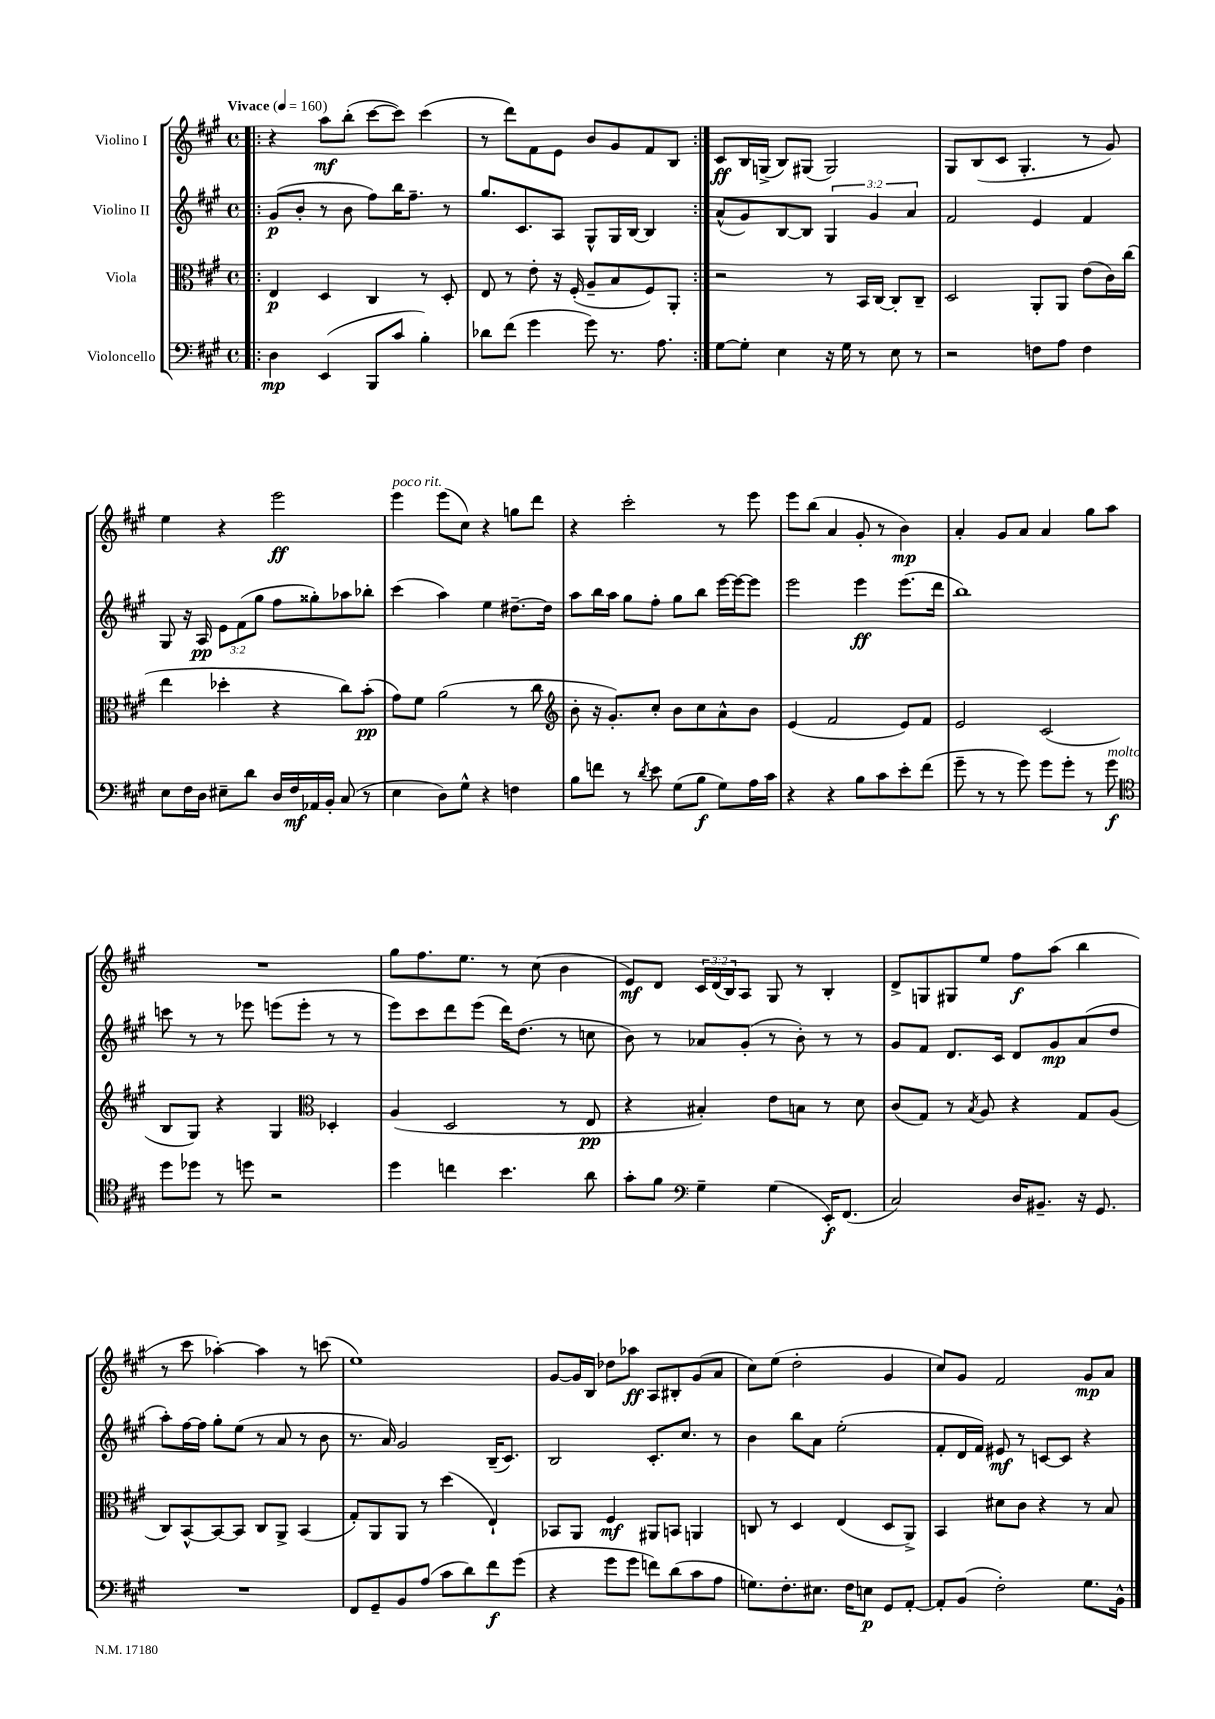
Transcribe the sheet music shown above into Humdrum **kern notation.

**kern	**kern	**kern	**kern
*staff4	*staff3	*staff2	*staff1
*clefF4	*clefC3	*clefG2	*clefG2
*k[f#c#g#]	*k[f#c#g#]	*k[f#c#g#]	*k[f#c#g#]
*M4/4	*M4/4	*M4/4	*M4/4
*met(c)	*met(c)	*met(c)	*met(c)
*MM160	*MM160	*MM160	*MM160
=!|:	=!|:	=!|:	=!|:
4D	4E	(8g#	4r
.	.	8b'	.
(4EE	4D	8r	8aa
.	.	8b	(8bb'
8BBB	4C#	8ff#)	[8ccc#
8c#	.	16bb	8ccc#])
.	.	8.ff#~	.
4B')	8r	.	(4ccc#
.	8D'	8r	.
=	=	=	=
8d-	8E	8.gg#	8r
(8f#	8r	.	8ddd)
.	.	8.c#	.
4g#	8e'	.	8f#
.	16r	8A	8e
.	(16F#'	.	.
8g#)	8A~	8G#^^	8b
8.r	8B	16G#	8g#
.	.	[16B	.
.	8F#)	4B]	8f#
8.A	.	.	.
.	8AA'	.	8B
=:|!	=:|!	=:|!	=:|!
[8G#	2r	(8a^^	8c#
8G#']	.	8g#)	16B
.	.	.	(16G^
4E	.	[8B	8B)
.	.	8B]	(8G#
16r	8r	6G#	2G#)
16G#	.	.	.
8r	16BB	.	.
.	.	6g#	.
.	[16C#	.	.
8E	8C#']	.	.
.	.	6a	.
8r	8C#~	.	.
=	=	=	=
2r	2D	2f#	8G#
.	.	.	(8B
.	.	.	8c#
.	.	.	4.G#'
8F	8AA'	4e	.
8A	8AA	.	.
4F	(8e	4f#	8r
.	16c#)	.	8g#)
.	(16cc#	.	.
=	=	=	=
8E	4ee	8G#	4ee
16F#	.	16r	.
16D	.	16A	.
8E#~	4dd-'	12e	4r
.	.	(12f#	.
8d	.	.	.
.	.	12gg#	.
16D	4r	8ff#	2eee
16F#	.	.	.
16AA-	.	8gg##')	.
16BB'	.	.	.
(8C#	8cc#)	8aa-	.
8r	(8b'	8bb-'	.
=	=	=	=
4E	8g#)	(4ccc#	4eee
.	8f#	.	.
8D)	(2a	4aa)	(8eee
8G#^^	.	.	8cc#)
4r	.	4ee	4r
4F	8r	[8.dd#~	8gg
.	8cc#	.	8ddd
.	.	16dd#]	.
=	=	=	=
*	*clefG2	*	*
8B	8b'	8aa	4r
8f	16r	16bb	.
.	8.g#')	16aa	.
8r	.	8gg#	2ccc#'
8qd	.	.	.
8e	8cc#'	8ff#'	.
(8G#	8b	8gg#	.
8B	8cc#	8bb	.
8G#)	8a^^	[16eee	8r
.	.	16eee_	.
16A	8b	8eee]	8eee
16c#	.	.	.
=	=	=	=
4r	(4e	2eee	8eee
.	.	.	(8bb
4r	2f#	.	4a
8B	.	4eee	8g#'
8c#	.	.	8r
8e'	8e)	(8.eee	4b)
(8f#	8f#	.	.
.	.	16ddd	.
=	=	=	=
8g#~	2e	1bb)	4a'
8r	.	.	.
8r	.	.	8g#
8g#)	.	.	8a
8g#	(2c#	.	4a
8g#'	.	.	.
8r	.	.	8gg#
8g#	.	.	8aa
=	=	=	=
*clefC4	*	*	*
8dd	8B	8ccc	1r
8dd-	8G#)	8r	.
8r	4r	8r	.
8dd	.	8eee-	.
2r	4G#	(8eee	.
.	.	8eee'	.
*	*clefC3	*	*
.	4D-'	8r	.
.	.	8r	.
=	=	=	=
4dd	(4A	8eee)	8gg#
.	.	8ccc#	8.ff#
4cc	2D	8ddd	.
.	.	.	8.ee
.	.	(8eee	.
4.b	.	16ddd)	8r
.	.	(8.dd	.
.	.	.	(8cc#
.	8r	8r	4b
8a	8E	8cc	.
=	=	=	=
8g#'	4r	8b)	8e)
8f#	.	8r	8d
*clefF4	*	*	*
4G#~	4B#')	8a-	24c#
.	.	.	(24d
.	.	.	24B)
.	.	(8g#'	8A
(4G#	8e	8r	8G#
.	8B	8b')	8r
16EE')	8r	8r	4B'
(8.FF#	.	.	.
.	8d	8r	.
=	=	=	=
2C#)	(8c#	8g#	8d^
.	8G#)	8f#	8G
.	8r	8.d	8G#
.	8qB	.	.
.	8A	.	8ee
.	.	16c#	.
16D	4r	8d	8ff#
8.BB#~	.	.	.
.	.	8g#	(8aa
16r	8G#	(8a	4bb
8.GG#	.	.	.
.	(8A	8dd	.
=	=	=	=
1r	8C#)	8aa')	8r
.	[8BB^^	[16ff#	8ccc#
.	.	16ff#]	.
.	8BB_	8gg#'	[4aa-')
.	8BB]	(8ee	.
.	8C#	8r	4aa-]
.	8AA^	8a	.
.	(4BB	8r	8r
.	.	8b	(8ccc
=	=	=	=
8FF#	8G#')	8.r	1ee)
8GG#~	8AA	.	.
.	.	16a)	.
8BB	8AA	2g#	.
(8A	8r	.	.
8c#	(4dd	.	.
8d)	.	.	.
8f#	4E`)	(16B~	.
.	.	8.c#)	.
(8g#	.	.	.
=	=	=	=
4r	8BB-	2B	[8g#
.	8AA	.	16g#]
.	.	.	16B
8g#	4F#	.	8dd-
8g#	.	.	8aa-
8f)	8AA#	8.c#'	8A
(8d	8BB	.	8B#'
.	.	8.cc#	.
8c#	4AA	.	(8g#
8A	.	8r	8a
=	=	=	=
8.G)	8C	4b	8cc#)
.	8r	.	(8ee
8.F#'	.	.	.
.	4D	8bb	2dd'
8.E#	.	8a	.
.	(4E	(2ee'	.
16F#	.	.	.
8E	.	.	.
8GG#	8D	.	4g#
[8AA'	8AA^)	.	.
=	=	=	=
8AA']	4BB	8f#'	8cc#)
(8BB	.	16d	8g#
.	.	16f#)	.
2F#')	8d#	8e#	2f#
.	8c#	8r	.
.	4r	[8c	.
.	.	8c]	.
8.G#	8r	4r	8g#
.	8B	.	8a
16BB^^	.	.	.
==	==	==	==
*-	*-	*-	*-
